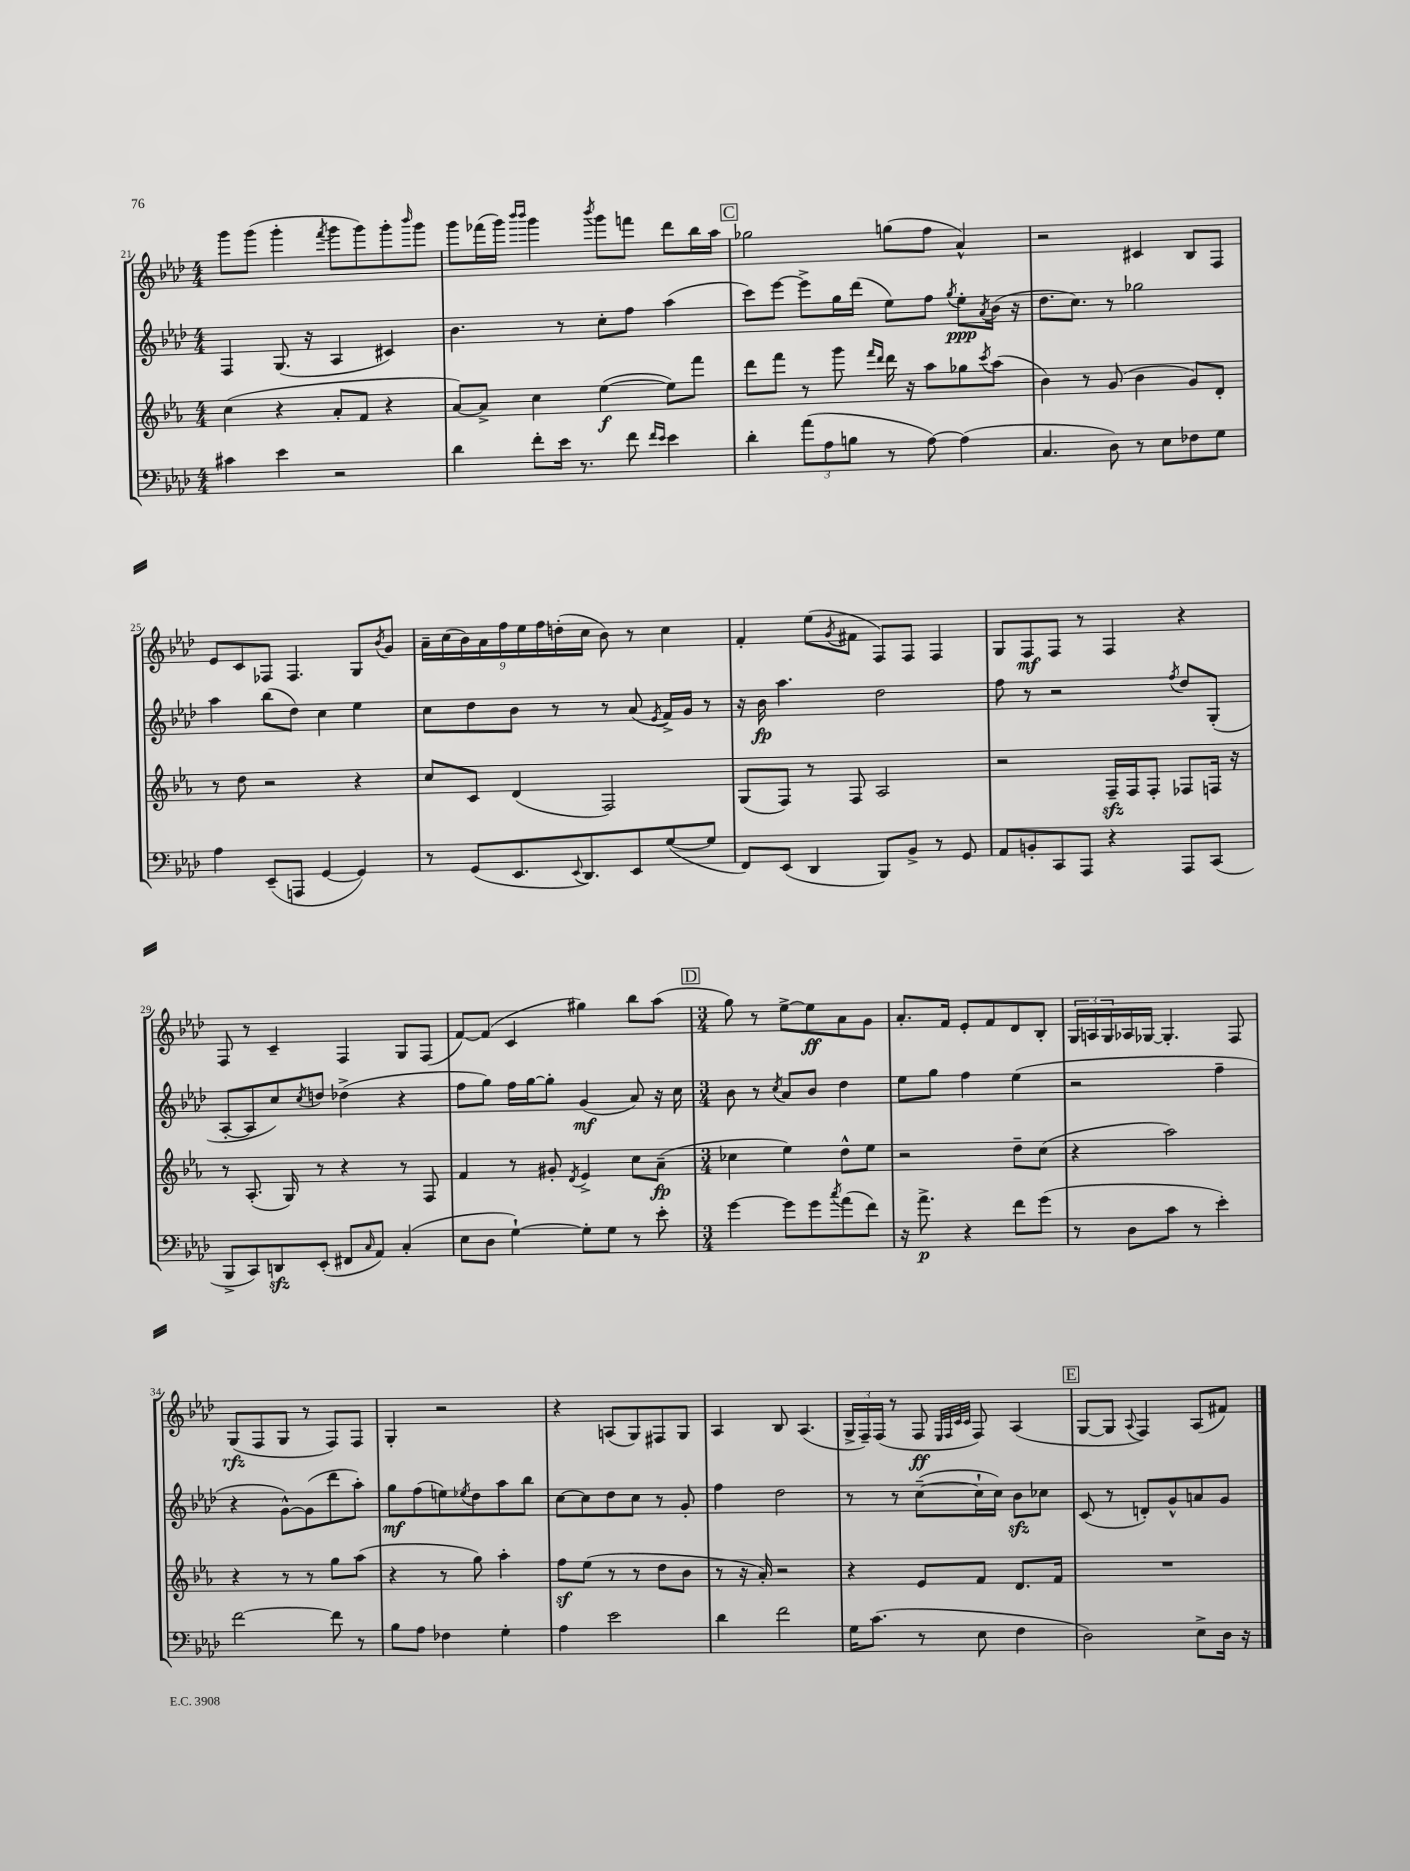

**kern	**dynam	**kern	**dynam	**kern	**dynam	**kern	**dynam
*part4	*part4	*part3	*part3	*part2	*part2	*part1	*part1
*staff4	*staff4	*staff3	*staff3	*staff2	*staff2	*staff1	*staff1
*clefF4	*	*clefG2	*	*clefG2	*	*clefG2	*
*k[b-e-a-d-]	*	*k[b-e-a-]	*	*k[b-e-a-d-]	*	*k[b-e-a-d-]	*
*M4/4	*	*M4/4	*	*M4/4	*	*M4/4	*
=21	=21	=21	=21	=21	=21	=21	=21
4c#X\	.	(4cc\	.	4F/	.	8ggg\L	.
.	.	.	.	.	.	(8ggg\J	.
4e-\	.	4r	.	(8.G/	.	4ggg'\	.
.	.	.	.	16r	.	.	.
.	.	.	.	.	.	8qfff/	.
2r	.	8a-'/L	.	4A-/	.	8ggg\L	.
.	.	8f/J	.	.	.	8ggg\)	.
.	.	4r	.	4c#X/)	.	8ggg'\	.
.	.	.	.	.	.	16qqbbb-/	.
.	.	.	.	.	.	8ggg\J	.
=22	=22	=22	=22	=22	=22	=22	=22
4d-\	.	[8a-/L)	.	4.b-\	.	8ggg\L	.
.	.	8a-^/J]	.	.	.	(16fff-X\L	.
.	.	.	.	.	.	16ggg\JJ)	.
.	.	.	.	.	.	16qqbbb-/LL	.
.	.	.	.	.	.	16qqbbb-/JJ	.
8f'\L	.	4cc\	.	.	.	4ggg\	.
16e-\Jk	.	.	.	8r	.	.	.
8.r	.	.	.	.	.	.	.
.	.	.	.	.	.	8qbbb-/	.
.	.	([4ee-\	f	8cc'\L	.	8ggg\L	.
8f\	.	.	.	8ff\J	.	8fffn\J	.
16qqf/LL	.	.	.	.	.	.	.
16qqe-/JJ	.	.	.	.	.	.	.
4e-\	.	8ee-\L])	.	(4aa-\	.	8ddd-\L	.
.	.	8fff\J	.	.	.	16bb-\L	.
.	.	.	.	.	.	16aa-\JJ	.
!!LO:REH:place=s1:t=C
=23	=23	=23	=23	=23	=23	=23	=23
4d-'\	.	8ddd\L	.	8ccc\L)	.	2gg-X\	.
.	.	8fff\J	.	[8eee-\J	.	.	.
(12a-\L	.	8r	.	8eee-^\L]	.	.	.
12A-\	.	.	.	.	.	.	.
.	.	8ggg\	.	16gg\L	.	.	.
12Bn\J	.	.	.	.	.	.	.
.	.	.	.	(16ddd-\JJ	.	.	.
.	.	16qqfff/LL	.	.	.	.	.
.	.	16qqddd/JJ	.	.	.	.	.
8r	.	16ddd\	.	8ee-\L)	.	(8ggn\L	.
.	.	16r	.	.	.	.	.
[8A-\)	.	8aa-\L	.	8ff\J	.	8ff\J	.
.	.	.	.	8qgg/	.	.	.
(4A-\]	.	8gg-X\	.	8ee-'\L	ppp	4a-^^/)	.
.	.	8qccc/	.	8qa-/	.	.	.
.	.	(8aa-\J	.	(16b-\Jk	.	.	.
.	.	.	.	16r	.	.	.
=24	=24	=24	=24	=24	=24	=24	=24
4.C/	.	4b-\)	.	8.dd-\L	.	2r	.
.	.	.	.	8.cc\J)	.	.	.
.	.	8r	.	.	.	.	.
8D-\)	.	(8g/	.	8r	.	.	.
8r	.	4b-\	.	2gg-X\	.	4c#X/	.
8E-\L	.	.	.	.	.	.	.
8F-X\	.	8g/L)	.	.	.	8B-/L	.
8G\J	.	8d'/J	.	.	.	8F/J	.
!!LO:LB:g=z
=25	=25	=25	=25	=25	=25	=25	=25
4A-\	.	8r	.	4aa-\	.	8e-/L	.
.	.	8dd\	.	.	.	8c/	.
(8EE-~/L	.	2r	.	(8bb-\L	.	8F-X/J	.
8AAAn/J	.	.	.	8dd-\J)	.	4.F-/	.
[4GG/	.	.	.	4cc\	.	.	.
4GG/])	.	4r	.	4ee-\	.	8G/L	.
.	.	.	.	.	.	8qb-/	.
.	.	.	.	.	.	8g/J	.
=26	=26	=26	=26	=26	=26	=26	=26
8r	.	8cc/L	.	8cc\L	.	18a-~\LL	.
.	.	.	.	.	.	(18cc\	.
.	.	.	.	.	.	18b-\)	.
(8GG/L	.	8c/J	.	8dd-\	.	.	.
.	.	.	.	.	.	18a-\	.
.	.	.	.	.	.	18ff\	.
8.EE-/	.	(4d/	.	8b-\J	.	.	.
.	.	.	.	.	.	18ee-\	.
.	.	.	.	.	.	18ff\	.
.	.	.	.	8r	.	.	.
.	.	.	.	.	.	(18ddn'\	.
8qqEE-/	.	.	.	.	.	.	.
8.DD-/)	.	.	.	.	.	.	.
.	.	.	.	.	.	18cc\JJ	.
.	.	2F/)	.	8r	.	8b-\)	.
8EE-/	.	.	.	(8a-/	.	8r	.
.	.	.	.	8qe-/	.	.	.
([8G/	.	.	.	16f^/LL)	.	4cc\	.
.	.	.	.	16g/JJ	.	.	.
8G/J]	.	.	.	8r	.	.	.
=27	=27	=27	=27	=27	=27	=27	=27
8FF/L)	.	(8G/L	.	16r	.	4f'/	.
.	.	.	.	16b-\	fp	.	.
(8EE-/J	.	8F/J)	.	4.aa-\	.	.	.
4DD-/	.	8r	.	.	.	(8ee-\L	.
.	.	.	.	.	.	8qg/	.
.	.	8F/	.	.	.	8f#X\J	.
8BBB-/L)	.	2A-/	.	2dd-\	.	8F/L)	.
8BB-^/J	.	.	.	.	.	8F/J	.
8r	.	.	.	.	.	4F/	.
8GG/	.	.	.	.	.	.	.
=28	=28	=28	=28	=28	=28	=28	=28
8AA-/L	.	2r	.	8ff\	.	8G/L	.
8BBn'/	.	.	.	8r	.	8F/	mf
8CC/	.	.	.	2r	.	8F/J	.
8AAA-/J	.	.	.	.	.	8r	.
4r	.	16Fzz~/LL	.	.	.	4F/	.
.	.	16F/J	.	.	.	.	.
.	.	8F'/J	.	.	.	.	.
.	.	.	.	8qff/	.	.	.
8AAA-/L	.	8F-X/L	.	8dd-/L	.	4r	.
(8CC/J	.	16Fn/Jk	.	(8G'/J	.	.	.
.	.	16r	.	.	.	.	.
!!LO:LB:g=z
=29	=29	=29	=29	=29	=29	=29	=29
8BBB-^/L	.	8r	.	[8A-'/L	.	8F/	.
8CC/)	.	(8.A-'/	.	8A-/]	.	8r	.
8DDnzz/	.	.	.	8cc/)	.	4c~/	.
.	.	16G/)	.	.	.	.	.
.	.	.	.	8qcc/	.	.	.
(8EE-'/J	.	8r	.	8ddn/J	.	.	.
8FF#X/L	.	4r	.	(4dd-X^\	.	4F/	.
16qqC/	.	.	.	.	.	.	.
8AA-/J)	.	.	.	.	.	.	.
(4C'/	.	8r	.	4r	.	8G/L	.
.	.	8F/	.	.	.	(8F/J	.
=30	=30	=30	=30	=30	=30	=30	=30
8E-\L	.	4f/	.	8ff\L	.	[8f/L)	.
8D-\J	.	.	.	8gg\J)	.	(8f/J]	.
[4G`\)	.	8r	.	16ff\LL	.	4c/	.
.	.	.	.	[16gg\J	.	.	.
.	.	8g#X'/	.	8gg'\J]	.	.	.
.	.	8qd/	.	.	.	.	.
8G'\L]	.	4e-^/	.	(4g/	mf	4gg#X\)	.
8G\J	.	.	.	.	.	.	.
8r	.	8cc\L	.	8a-/)	.	8bb-\L	.
8e-'\	.	(8a-~\J	fp	16r	.	(8aa-\J	.
.	.	.	.	16cc\	.	.	.
!!LO:REH:place=s1:t=D
=31	=31	=31	=31	=31	=31	=31	=31
*M3/4	*	*M3/4	*	*M3/4	*	*M3/4	*
[4g\	.	4cc-X\	.	8b-\	.	8gg\)	.
.	.	.	.	8r	.	8r	.
.	.	.	.	8qcc/	.	.	.
8g\L]	.	4ee-\)	.	8a-/L	.	[8ee-^\L	.
8g\	.	.	.	8b-/J	.	8ee-\]	ff
8qcc/	.	.	.	.	.	.	.
(8a-\	.	8dd^^\L	.	4dd-\	.	8a-\	.
8f\J)	.	8ee-\J	.	.	.	8g\J	.
=32	=32	=32	=32	=32	=32	=32	=32
16r	.	2r	.	8ee-\L	.	8.a-'/L	.
8.a-^\	p	.	.	.	.	.	.
.	.	.	.	8gg\J	.	.	.
.	.	.	.	.	.	16f/Jk	.
4r	.	.	.	4ff\	.	8e-'/L	.
.	.	.	.	.	.	8f/	.
8f\L	.	8dd~\L	.	(4ee-\	.	8d-/	.
(8g\J	.	(8cc\J	.	.	.	8B-'/J	.
=33	=33	=33	=33	=33	=33	=33	=33
8r	.	4r	.	2r	.	24G/LL	.
.	.	.	.	.	.	24An/	.
.	.	.	.	.	.	24G/	.
8D-\L	.	.	.	.	.	16A-X/	.
.	.	.	.	.	.	[16G-X/JJ	.
8c\J	.	2aa-\)	.	.	.	4.G-'/]	.
8r	.	.	.	.	.	.	.
4e-'\)	.	.	.	4ff~\	.	.	.
.	.	.	.	.	.	8F/	.
!!LO:LB:g=z
=34	=34	=34	=34	=34	=34	=34	=34
[2f\	.	4r	.	4r	.	(8G/L	rfz
.	.	.	.	.	.	8F/	.
.	.	8r	.	[8g^^\L)	.	8G/J	.
.	.	8r	.	(8g\]	.	8r	.
8f\]	.	8gg\L	.	8ddd-\	.	8F/L)	.
8r	.	(8aa-\J	.	8aa-'\J)	.	8F/J	.
=35	=35	=35	=35	=35	=35	=35	=35
8B-\L	.	4r	.	8gg\L	mf	4G'/	.
8A-\J	.	.	.	(8ff\	.	.	.
4F-X\	.	8r	.	8een\)	.	2r	.
.	.	.	.	8qee-X/	.	.	.
.	.	8gg\)	.	8dd-\	.	.	.
4G'\	.	4aa-'\	.	8aa-\	.	.	.
.	.	.	.	8bb-\J	.	.	.
=36	=36	=36	=36	=36	=36	=36	=36
4A-\	.	8ffz\L	.	[8cc\L	.	4r	.
.	.	(8ee-\J	.	8cc\]	.	.	.
2e-\	.	8r	.	8dd-\	.	(8An/L	.
.	.	8r	.	8cc\J	.	8G/)	.
.	.	8dd\L	.	8r	.	8F#X/	.
.	.	8b-\J	.	8g'/	.	8G/J	.
=37	=37	=37	=37	=37	=37	=37	=37
4d-\	.	8r	.	4ff\	.	4A-/	.
.	.	16r	.	.	.	.	.
.	.	16a-'/)	.	.	.	.	.
2f\	.	2r	.	2dd-\	.	8B-/	.
.	.	.	.	.	.	(4.A-/	.
=38	=38	=38	=38	=38	=38	=38	=38
16G\KL	.	4r	.	8r	.	24G^/LL	.
.	.	.	.	.	.	24F~/)	.
(8.c\J	.	.	.	.	.	.	.
.	.	.	.	.	.	(24F/JJ	.
.	.	.	.	8r	.	8r	.
8r	.	8e-/L	.	([8cc~\L	.	8F/	ff
.	.	.	.	.	.	32qqE-/LLL	.
.	.	.	.	.	.	32qqF/	.
.	.	.	.	.	.	32qqc/	.
.	.	.	.	.	.	32qqc/JJJ	.
8E-\	.	8f/J	.	16cc`\L]	.	8F/)	.
.	.	.	.	16cc\JJ)	.	.	.
4F\	.	8.d/L	.	8b-zz\L	.	(4A-/	.
.	.	.	.	8cc-X\J	.	.	.
.	.	16f/Jk	.	.	.	.	.
!!LO:REH:place=s1:t=E
=39	=39	=39	=39	=39	=39	=39	=39
2D-\)	.	2.r	.	(8c/	.	[8G/L	.
.	.	.	.	8r	.	8G/J]	.
.	.	.	.	.	.	8qqA-/	.
.	.	.	.	8dn'/L)	.	4F/)	.
.	.	.	.	8g^^/	.	.	.
8E-^\L	.	.	.	8an/	.	(8A-/L	.
16D-\Jk	.	.	.	8g/J	.	8f#X/J)	.
16r	.	.	.	.	.	.	.
==	==	==	==	==	==	==	==
*-	*-	*-	*-	*-	*-	*-	*-
